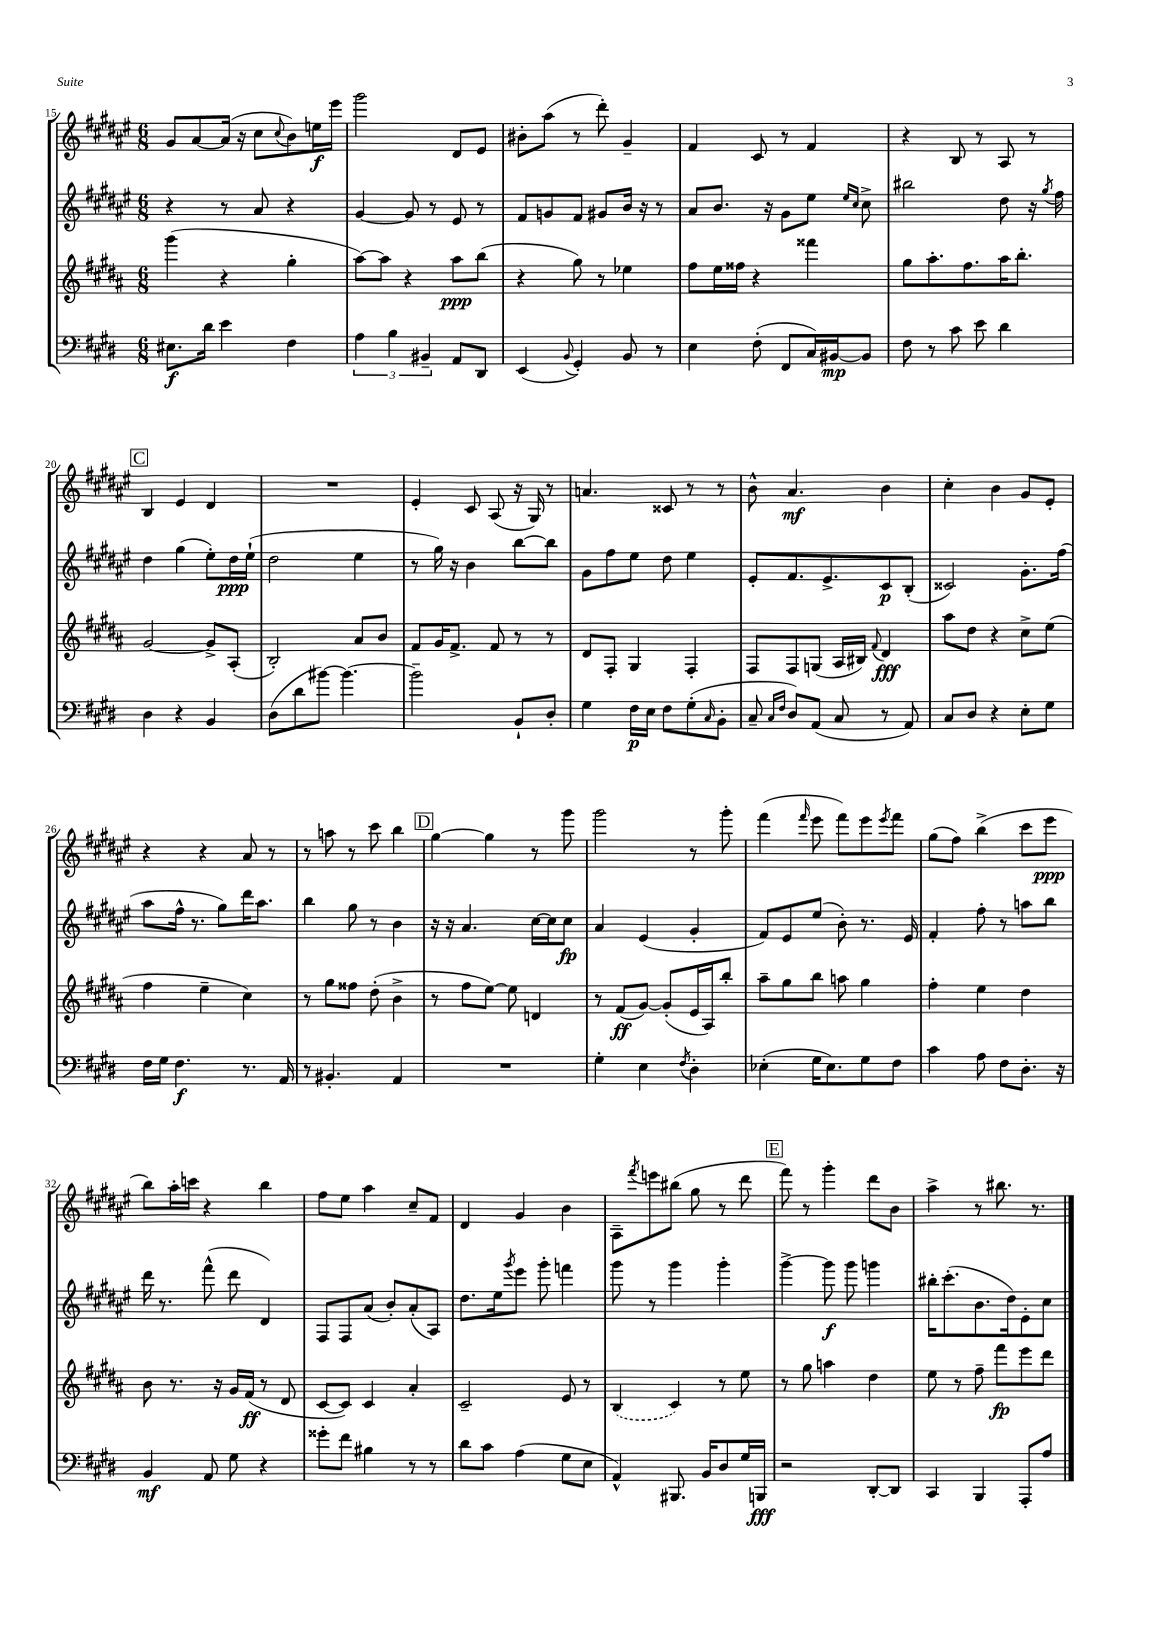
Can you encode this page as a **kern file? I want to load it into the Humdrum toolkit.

**kern	**dynam	**kern	**dynam	**kern	**dynam	**kern	**dynam
*part4	*part4	*part3	*part3	*part2	*part2	*part1	*part1
*staff4	*staff4	*staff3	*staff3	*staff2	*staff2	*staff1	*staff1
*clefF4	*	*clefG2	*	*clefG2	*	*clefG2	*
*k[f#c#g#d#]	*	*k[f#c#g#d#a#]	*	*k[f#c#g#d#a#e#]	*	*k[f#c#g#d#a#e#]	*
*M6/8	*	*M6/8	*	*M6/8	*	*M6/8	*
=15	=15	=15	=15	=15	=15	=15	=15
8.E#X\L	f	(4ggg#\	.	4r	.	8g#/L	.
.	.	.	.	.	.	[8a#/	.
16d#\Jk	.	.	.	.	.	.	.
4e\	.	4r	.	8r	.	(16a#/Jk]	.
.	.	.	.	.	.	16r	.
.	.	.	.	8a#/	.	8cc#\L	.
.	.	.	.	.	.	8qqcc#/	.
4F#\	.	4gg#'\	.	4r	.	8b\)	.
.	.	.	.	.	.	16een\L	f
.	.	.	.	.	.	16eee#\JJ	.
=16	=16	=16	=16	=16	=16	=16	=16
6A\	.	[8aa#\L)	.	[4g#/	.	2ggg#\	.
.	.	8aa#\J]	.	.	.	.	.
6B\	.	.	.	.	.	.	.
.	.	4r	.	8g#/]	.	.	.
6BB#X~/	.	.	.	.	.	.	.
.	.	.	.	8r	.	.	.
8AA/L	.	8aa#\L	ppp	8e#/	.	8d#/L	.
8DD#/J	.	(8bb\J	.	8r	.	8e#/J	.
=17	=17	=17	=17	=17	=17	=17	=17
(4EE/	.	4r	.	8f#/L	.	8b#X'\L	.
.	.	.	.	8gn/	.	(8aa#\J	.
8qqBB/	.	.	.	.	.	.	.
4GG#'/)	.	8gg#\)	.	8f#/J	.	8r	.
.	.	8r	.	8g#X/L	.	8ddd#'\)	.
8BB/	.	4ee-X\	.	16b/Jk	.	4g#~/	.
.	.	.	.	16r	.	.	.
8r	.	.	.	8r	.	.	.
=18	=18	=18	=18	=18	=18	=18	=18
4E\	.	8ff#\L	.	8a#/L	.	4f#/	.
.	.	16ee\L	.	8.b/J	.	.	.
.	.	16ff##X\JJ	.	.	.	.	.
(8F#'\	.	4r	.	.	.	8c#/	.
.	.	.	.	16r	.	.	.
8FF#/L	.	.	.	8g#\L	.	8r	.
16C#/L)	.	4fff##X\	.	8ee#\J	.	4f#/	.
[16BB#X/J	mp	.	.	.	.	.	.
.	.	.	.	16qqee#/LL	.	.	.
.	.	.	.	16qqcc#/JJ	.	.	.
8BB#/J]	.	.	.	8cc#^\	.	.	.
=19	=19	=19	=19	=19	=19	=19	=19
8F#\	.	8gg#\L	.	2bb#X\	.	4r	.
8r	.	8.aa#'\	.	.	.	.	.
8c#\	.	.	.	.	.	8B/	.
.	.	8.ff#\	.	.	.	.	.
8e\	.	.	.	.	.	8r	.
4d#\	.	16aa#\K	.	8dd#\	.	8A#/	.
.	.	8.bb'\J	.	.	.	.	.
.	.	.	.	16r	.	8r	.
.	.	.	.	8qgg#/	.	.	.
.	.	.	.	16ff#\	.	.	.
!!LO:LB:g=z
!!LO:REH:place=s1:t=C
=20	=20	=20	=20	=20	=20	=20	=20
4D#\	.	[2g#/	.	4dd#\	.	4B/	.
4r	.	.	.	(4gg#\	.	4e#/	.
4BB/	.	8g#^/L]	.	8ee#'\L)	.	4d#/	.
.	.	(8A#'/J	.	16dd#\L	ppp	.	.
.	.	.	.	(16ee#`\JJ	.	.	.
=21	=21	=21	=21	=21	=21	=21	=21
(8D#\L	.	2B'/)	.	2dd#\	.	2.r	.
8d#\	.	.	.	.	.	.	.
[8b#X\J)	.	.	.	.	.	.	.
4.b#\_	.	.	.	.	.	.	.
.	.	8a#/L	.	4ee#\	.	.	.
.	.	8b/J	.	.	.	.	.
=22	=22	=22	=22	=22	=22	=22	=22
2b#~\]	.	8f#/L	.	8r	.	4e#'/	.
.	.	16g#/K	.	16gg#\)	.	.	.
.	.	8.f#^/J	.	16r	.	.	.
.	.	.	.	4b\	.	8c#/	.
.	.	8f#/	.	.	.	(8A#/	.
8BB`/L	.	8r	.	[8bb\L	.	16r	.
.	.	.	.	.	.	16G#/)	.
8D#'/J	.	8r	.	8bb\J]	.	8r	.
=23	=23	=23	=23	=23	=23	=23	=23
4G#\	.	8d#/L	.	8g#\L	.	4.an/	.
.	.	8F#'/J	.	8ff#\	.	.	.
16F#\LL	p	4G#/	.	8ee#\J	.	.	.
16E\JJ	.	.	.	.	.	.	.
8F#\L	.	.	.	8dd#\	.	8c##X/	.
(8G#'\	.	4F#'/	.	4ee#\	.	8r	.
16qqC#/	.	.	.	.	.	.	.
8BB'\J	.	.	.	.	.	8r	.
=24	=24	=24	=24	=24	=24	=24	=24
8C#~/	.	8F#/L	.	8e#'/L	.	8b^^\	.
16qqC#/LL	.	.	.	.	.	.	.
16qqF#/JJ	.	.	.	.	.	.	.
8D#/L)	.	8F#/	.	8.f#/	.	4.a#/	mf
(8AA/J	.	(8Gn/J	.	.	.	.	.
.	.	.	.	8.e#^/	.	.	.
8C#/	.	16A#/LL	.	.	.	.	.
.	.	16B#X/JJ)	.	.	.	.	.
.	.	8qqf#/	.	.	.	.	.
8r	.	4d#/	fff	8c#/	p	4b\	.
8AA/)	.	.	.	(8B'/J	.	.	.
=25	=25	=25	=25	=25	=25	=25	=25
8C#/L	.	8aa#\L	.	2c##X/)	.	4cc#'\	.
8D#/J	.	8dd#\J	.	.	.	.	.
4r	.	4r	.	.	.	4b\	.
8E'\L	.	8cc#^\L	.	8.g#'\L	.	8g#/L	.
8G#\J	.	(8ee\J	.	.	.	8e#'/J	.
.	.	.	.	(16ff#\Jk	.	.	.
!!LO:LB:g=z
=26	=26	=26	=26	=26	=26	=26	=26
16F#\LL	.	4ff#\	.	8aa#\L	.	4r	.
16G#\JJ	.	.	.	.	.	.	.
4.F#\	f	.	.	16ff#^^\Jk	.	.	.
.	.	.	.	8.r	.	.	.
.	.	4ee~\	.	.	.	4r	.
.	.	.	.	8gg#\L)	.	.	.
8.r	.	4cc#\)	.	16ddd#\K	.	8a#/	.
.	.	.	.	8.aa#\J	.	.	.
.	.	.	.	.	.	8r	.
16AA/	.	.	.	.	.	.	.
=27	=27	=27	=27	=27	=27	=27	=27
8r	.	8r	.	4bb\	.	8r	.
4.BB#X'/	.	8gg#\L	.	.	.	8aan\	.
.	.	8ff##X\J	.	8gg#\	.	8r	.
.	.	(8dd#'\	.	8r	.	8ccc#\	.
4AA/	.	4b^\	.	4b\	.	4bb\	.
!!LO:REH:place=s1:t=D
=28	=28	=28	=28	=28	=28	=28	=28
2.r	.	8r	.	16r	.	[4gg#\	.
.	.	.	.	16r	.	.	.
.	.	8ff#\L	.	4.a#/	.	.	.
.	.	[8ee\J)	.	.	.	4gg#\]	.
.	.	8ee\]	.	.	.	.	.
.	.	4dn/	.	[16cc#\LL	.	8r	.
.	.	.	.	16cc#\J]	.	.	.
.	.	.	.	8cc#\J	fp	8ggg#\	.
=29	=29	=29	=29	=29	=29	=29	=29
4G#'\	.	8r	.	4a#/	.	2ggg#\	.
.	.	(8f#/L	ff	.	.	.	.
4E\	.	[8g#/J)	.	(4e#/	.	.	.
.	.	(8g#'/L]	.	.	.	.	.
8qF#/	.	.	.	.	.	.	.
4D#'\	.	16e/L	.	4g#'/	.	8r	.
.	.	16A#/J)	.	.	.	.	.
.	.	8bb'/J	.	.	.	8ggg#'\	.
=30	=30	=30	=30	=30	=30	=30	=30
(4E-X'\	.	8aa#~\L	.	8f#/L)	.	(4fff#\	.
.	.	8gg#\	.	8e#/	.	.	.
.	.	.	.	.	.	16qqfff#/	.
16G#\KL	.	8bb\J	.	(8ee#/J	.	8eee#\	.
8.E-\)	.	.	.	.	.	.	.
.	.	8aan\	.	8b'\)	.	8fff#\L)	.
8G#\	.	4gg#\	.	8.r	.	8eee#\	.
.	.	.	.	.	.	8qeee#/	.
8F#\J	.	.	.	.	.	8fff#\J	.
.	.	.	.	16e#/	.	.	.
=31	=31	=31	=31	=31	=31	=31	=31
4c#\	.	4ff#'\	.	4f#'/	.	(8gg#\L	.
.	.	.	.	.	.	8ff#\J)	.
8A\	.	4ee\	.	8ff#'\	.	(4bb^\	.
8F#\L	.	.	.	8r	.	.	.
8.D#'\J	.	4dd#\	.	8aan\L	.	8ccc#\L	.
.	.	.	.	8bb\J	.	8eee#\J	ppp
16r	.	.	.	.	.	.	.
!!LO:LB:g=z
=32	=32	=32	=32	=32	=32	=32	=32
4BB/	mf	8b\	.	16ddd#\	.	8bb\L)	.
.	.	.	.	8.r	.	.	.
.	.	8.r	.	.	.	16aa#'\L	.
.	.	.	.	.	.	16cccn\JJ	.
8AA/	.	.	.	(8fff#^^\	.	4r	.
.	.	16r	.	.	.	.	.
8G#\	.	16g#/LL	.	8ddd#\	.	.	.
.	.	(16f#/JJ	ff	.	.	.	.
4r	.	8r	.	4d#/)	.	4bb\	.
.	.	8d#/	.	.	.	.	.
=33	=33	=33	=33	=33	=33	=33	=33
8g##X'\L	.	[8c#/L	.	8F#/L	.	8ff#\L	.
8f#\J	.	8c#/J])	.	8F#/	.	8ee#\J	.
4B#X\	.	4c#/	.	(8a#/J	.	4aa#\	.
.	.	.	.	8b'/L)	.	.	.
8r	.	4a#'/	.	(8a#'/	.	8cc#~/L	.
8r	.	.	.	8A#/J)	.	8f#/J	.
=34	=34	=34	=34	=34	=34	=34	=34
8d#\L	.	2c#~/	.	8.dd#\L	.	4d#/	.
8c#\J	.	.	.	.	.	.	.
.	.	.	.	16ee#\k	.	.	.
.	.	.	.	8qggg#/	.	.	.
(4A\	.	.	.	8eee#\J	.	4g#/	.
.	.	.	.	8ggg#'\	.	.	.
8G#\L	.	8e/	.	4fffn\	.	4b\	.
8E\J	.	8r	.	.	.	.	.
=35	=35	=35	=35	=35	=35	=35	=35
4AA^^/)	.	(4B/	.	8ggg#\	.	8A#~\L	.
.	.	.	.	.	.	8qfff#/	.
.	.	.	.	8r	.	8eeen\	.
8.BBB#X/	.	4c#/)	.	4ggg#\	.	(8bb#X\J	.
.	.	.	.	.	.	8gg#\	.
16BB/KL	.	.	.	.	.	.	.
8D#/	.	8r	.	4ggg#'\	.	8r	.
16G#/L	.	8ee\	.	.	.	8ddd#\	.
16BBBn/JJ	fff	.	.	.	.	.	.
!!LO:REH:place=s1:t=E
=36	=36	=36	=36	=36	=36	=36	=36
2r	.	8r	.	[4ggg#^\	.	8fff#\)	.
.	.	8gg#\	.	.	.	8r	.
.	.	4aan\	.	8ggg#\]	f	4ggg#'\	.
.	.	.	.	8ggg#\	.	.	.
[8DD#'/L	.	4dd#\	.	4gggn\	.	8ddd#\L	.
8DD#/J]	.	.	.	.	.	8b\J	.
=37	=37	=37	=37	=37	=37	=37	=37
4CC#/	.	8ee\	.	16bb#X'\KL	.	4aa#^\	.
.	.	.	.	(8.ccc#'\	.	.	.
.	.	8r	.	.	.	.	.
4BBB/	.	8ff#~\	.	8.b\	.	8r	.
.	.	8fff#\L	fp	.	.	8.bb#X\	.
.	.	.	.	16dd#\k)	.	.	.
8AAA'/L	.	8eee\	.	8e#'\	.	.	.
.	.	.	.	.	.	8.r	.
8A/J	.	8ddd#\J	.	8cc#\J	.	.	.
==	==	==	==	==	==	==	==
*-	*-	*-	*-	*-	*-	*-	*-
